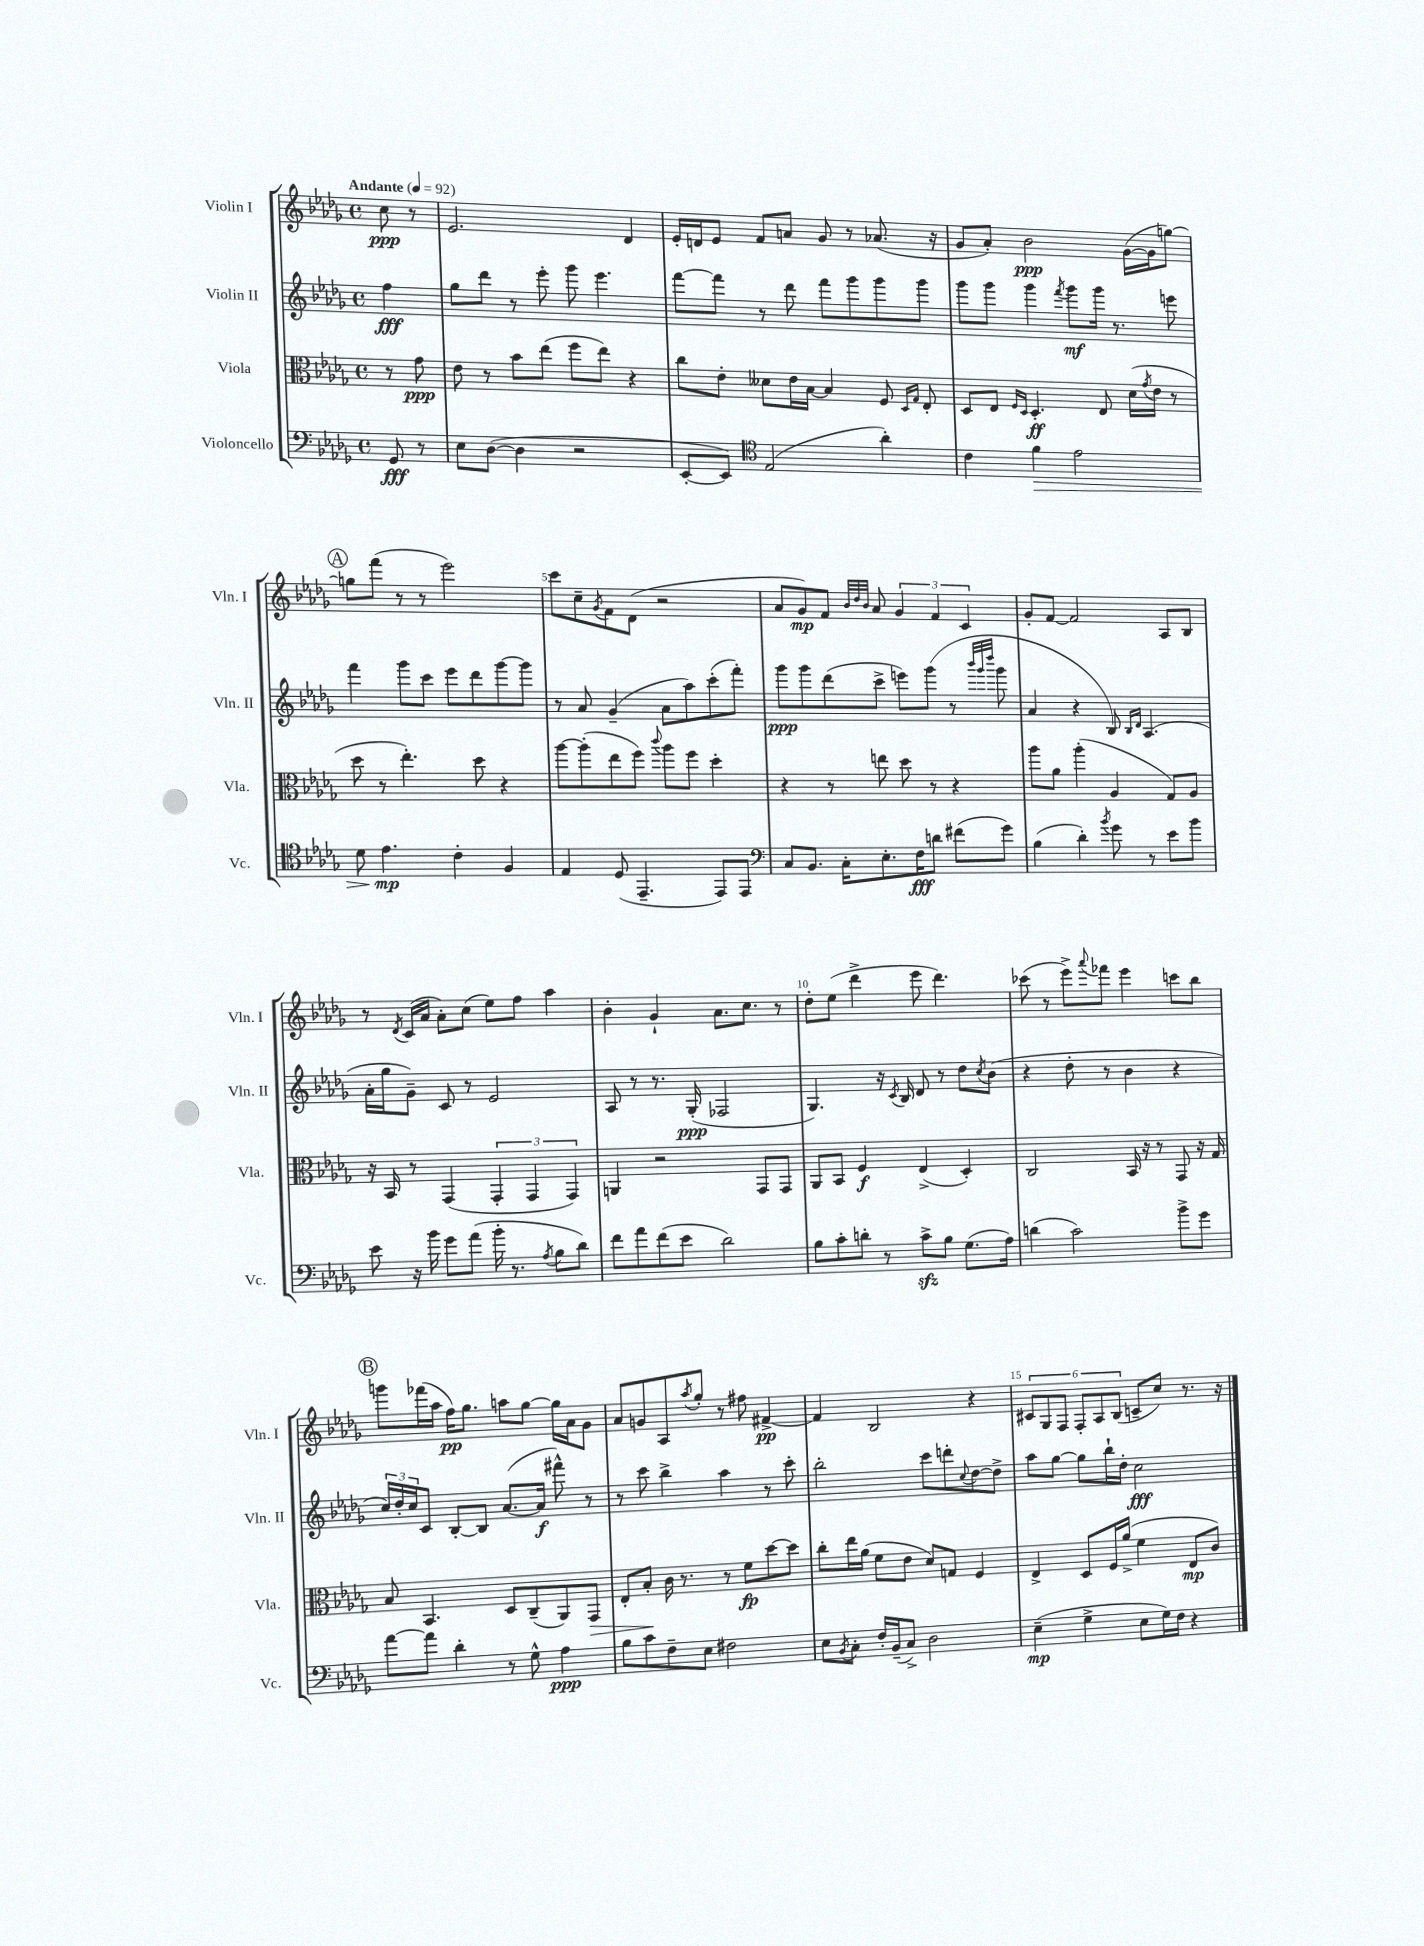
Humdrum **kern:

**kern	**kern	**kern	**kern
*staff4	*staff3	*staff2	*staff1
*clefF4	*clefC3	*clefG2	*clefG2
*k[b-e-a-d-g-]	*k[b-e-a-d-g-]	*k[b-e-a-d-g-]	*k[b-e-a-d-g-]
*M4/4	*M4/4	*M4/4	*M4/4
*met(c)	*met(c)	*met(c)	*met(c)
*MM92	*MM92	*MM92	*MM92
8GG-	8r	4ff	8cc
8r	8g-	.	8r
=	=	=	=
8E-	8e-	8gg-	2.e-
([8D-	8r	8ddd-	.
4D-]	8b-	8r	.
.	(8ee-	8eee-'	.
2r	8ff	8ggg-	.
.	8ee-)	4.eee-	.
.	4r	.	4d-
=	=	=	=
[8EE-'	8cc	[8fff	16e-'
.	.	.	16d
8EE-])	8e-'	8fff]	8e-
*clefC4	*	*	*
(2E-	8d--	8r	8f
.	16e-	8ddd-	8a
.	[16B-	.	.
.	4B-]	8fff	8g-
.	.	8ggg-	8r
4a-')	8F	8ggg-	(8.a-
.	16qqD-	.	.
.	16qqG-	.	.
.	8E-'	8ggg-	.
.	.	.	16r
=	=	=	=
4c	8D-	8ggg-	8g-
.	8E-	8ggg-	8a-')
.	16qqF	.	.
.	16qqD-	.	.
4f	4.D-'	4ggg-	2b-
.	.	8qfff	.
2e-	.	8ggg-	.
.	8E-	16ggg-	.
.	.	8.r	.
.	(16d-	.	([16g-
.	8qg-	.	.
.	16e-	.	16g-]
.	8r	8eee	[8gg)
=	=	=	=
8d-	8dd-	4fff	8gg]
4.e-	8r	.	(8fff
.	4.ee-')	8ggg-	8r
.	.	8ccc	8r
4c'	.	8eee-	2eee-)
.	8dd-	8ddd-	.
4F	4r	[8ggg-	.
.	.	8ggg-]	.
=	=	=	=
4E-	[8aa-	8r	8ccc
.	(8aa-']	8a-	8cc~
.	.	.	8qg-
(8D-	8ee-	(4g-~	8f
4.EE-~	8ff)	.	(8d-
.	8qqccc	.	.
.	8aa-	8a-	2r
.	8ff	8aa-)	.
8EE-)	4dd-'	(8ccc'	.
8EE-	.	8fff')	.
=	=	=	=
*clefF4	*	*	*
8C	4r	8ggg-	8a-
8.BB-	.	8ggg-	8g-)
.	8r	(8ddd-	8f
16C'	.	.	.
.	.	.	32qqb-
.	.	.	32qqdd-
.	.	.	32qqb-
8.E-'	8ee	8ccc^	8a-
.	8dd-	8eee)	6g-
16F	.	.	.
8d	8r	(8ggg-	.
.	.	.	6f
(8f#	4r	8r	.
.	.	.	6c
.	.	32qqbbb-	.
.	.	32qqggg-	.
.	.	32qqdddd-	.
8g-)	.	8ggg-	.
=	=	=	=
(4B-	8aa-	4a-	8g-'
.	8a-	.	[8f
4d-')	(4aa-'	4r	2f]
8qb-	.	.	.
8g-	4A-	8B-)	.
.	.	16qqB-	.
.	.	16qqd-	.
8r	.	(4.A-	.
8e-	8G-)	.	8A-
8b-	8A-	.	8B-
=	=	=	=
8e-	16r	16a-'	8r
.	16BB-	16gg-	.
.	.	.	8qd-
16r	8r	8g-~)	(16c
16b-	.	.	16a-
8g-	(4GG-	8c	8a-')
(8a-	.	8r	(8cc
16b-'	6GG-'	2e-	8ee-)
8.r	.	.	.
.	.	.	8ff
.	6GG-	.	.
8qA-	.	.	.
8B-	.	.	4aa-
.	6GG-)	.	.
8d-)	.	.	.
=	=	=	=
8f	4AA	8A-	4b-'
8a-	.	8r	.
(8f	2r	8.r	4g-`
8e-	.	.	.
.	.	(16G-'	.
2d-)	.	2F-	8.a-
.	.	.	8.cc
.	8GG-	.	.
.	8GG-	.	8r
=	=	=	=
8B-	8AA-	4.G-)	8dd-'
8c'	8BB-	.	(8ee-
8d'	4F	.	4ddd-^
8r	.	16r	.
.	.	8qc	.
.	.	16B-	.
8c^	(4E-^	8d-	8eee-
8B-	.	8r	4.ddd-)
(8.G-	4D-')	8dd-	.
.	.	8qcc	.
.	.	(8b-	.
16A-)	.	.	.
=	=	=	=
(4d	2C	4r	(8ccc-
.	.	.	8r
2c)	.	8dd-'	8eee-^)
.	.	.	8qqaaa-
.	.	8r	8fff-
.	16BB-	4b-	4eee-
.	16r	.	.
.	8r	.	.
8b-^	8GG-	4r	8ccc
8g-	16r	.	8bb-
.	16G-	.	.
=	=	=	=
[8a-	8B-	24cc)	8ggg
.	.	24dd-'	.
.	.	24cc	.
8a-]	4.BB-	8c	(16fff-
.	.	.	16aa-
4d-'	.	[8B-'	16ff)
.	.	.	8.gg-
.	.	8B-]	.
8r	8D-	([8.a-	8aa
8G-^^	(8C~	.	[8gg-
.	.	16a-]	.
4A-	8AA-)	8fff#^^)	16gg-]
.	.	.	16a-
.	8GG-	8r	8g-
=	=	=	=
8B-	8E-'	8r	8a-
8c	8B-'	8ccc	8g
8F~	16c	4bb-^	8A-
.	8.r	.	.
.	.	.	8qaa-
8E-	.	.	8gg-'
2F#	8r	4aa-	8r
.	8f	.	8ff#
.	[8dd-	8r	[4f#^
.	8dd-]	8ccc'	.
=	=	=	=
8E-	8cc'	2bb-'	4f#]
8qBB-	.	.	.
8C'	16ee-	.	.
.	(16a-	.	.
16F'	8f	.	2B-
(16BB-~	.	.	.
8C^)	8e-	.	.
2D-	8d-)	8ccc	.
.	8G	8ddd'	.
.	.	8qqcc	.
.	4F	[8dd-	4r
.	.	8dd-^]	.
=	=	=	=
(4E-~	4E-^	8aa-	12c#
.	.	.	12G-
.	.	[8gg-	.
.	.	.	12F
4G-^	8D-	8gg-]	12F'
.	.	.	12A-
.	16F	16bb-`	.
.	.	.	(12B-
.	(16a-^	16dd-'	.
8E-	4f	2cc	8c~
16G-)	.	.	8cc)
16F	.	.	.
4r	8E-	.	8.r
.	8c)	.	.
.	.	.	16r
==	==	==	==
*-	*-	*-	*-
